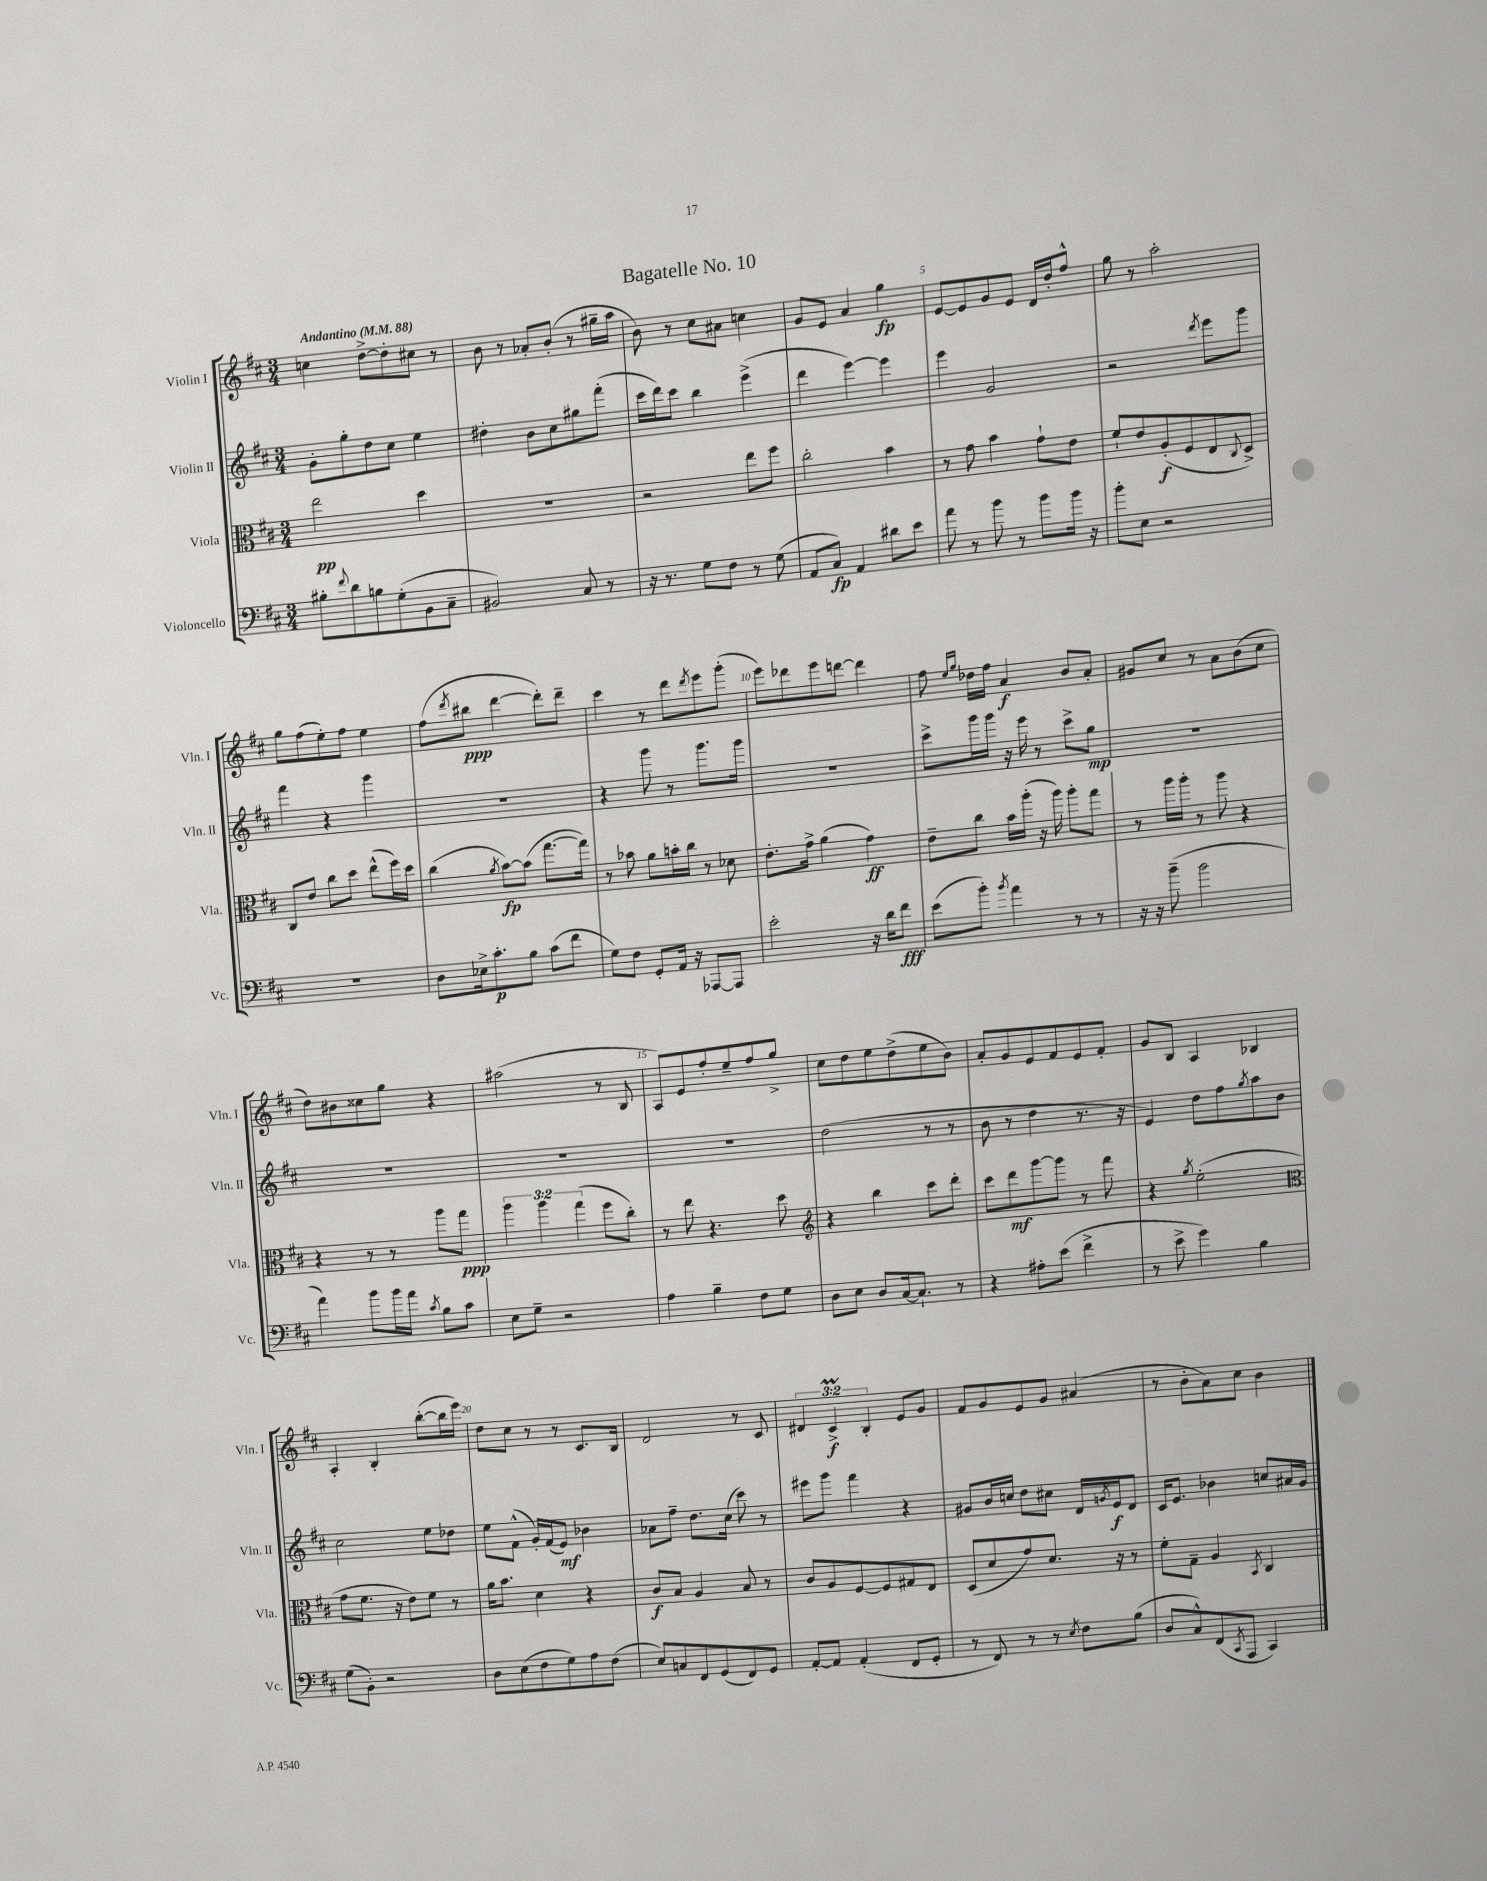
\header { title = "Bagatelle No. 10" }
<<
\new StaffGroup <<
\new Staff = "s0" \with { instrumentName = "Violin I" shortInstrumentName = "Vln. I" } {
    \clef treble \key d \major \numericTimeSignature \time 3/4 \override Staff.TupletNumber.text = #tuplet-number::calc-fraction-text \tempo "Andantino" 4 = 88
    c''4 d''8~-> d''8-. cis''8 r8 |
    b'8 r8 aes'8-. b'8-.( r8 gis''16-- a''16 |
    b'8) r8 cis''8 ais'8 c''4 |
    g'8 e'8 a'4 g''4\fp |
    e'8~ e'8 g'8 e'8 d'16 d''16-. fis''8-^ |
    g''8 r8 a''2-. |
    g''8 fis''8( e''8-.) fis''8 e''4 |
    fis''8( \acciaccatura { d'''8 } bis''8\ppp d'''4~ d'''8-.) d'''8-- |
    cis'''4 r8 d'''8 \acciaccatura { d'''8 } e'''8 g'''8-.( |
    e'''8) des'''8 e'''8 d'''8~ d'''4 |
    fis''8 \grace { e''16 g''16 } des''16 fis''16 a'4\f b'8 a'8-. |
    gis'8 cis''8 r8 a'8 b'8( cis''8 |
    d''8) bis'8 cisis''8 g''8 r4 |
    ais''2( r8 b8 |
    a8) e'8 fis''8-. e''8-- fis''8 g''8-> |
    cis''8 d''8 e''8 d''8->( e''8 b'8) |
    a'8-. g'8 e'8 fis'8 e'8 fis'8-. |
    g'8 b8 a4 bes4 |
    a4-. b4-. b''8~-.( b''16 e'''16) |
    d''8 cis''8 r8 r8 cis'8. b16 |
    d'2 r8 cis'8 |
    \tuplet 3/2 { dis'4 cis'4->\prall\f b4-. } e'8 g'8 |
    fis'8 g'8 e'8 g'8 ais'4( |
    r8 b'8-. a'8) cis''8 b'4 \bar "|." |
}
\new Staff = "s1" \with { instrumentName = "Violin II" shortInstrumentName = "Vln. II" } {
    \clef treble \key d \major \numericTimeSignature \time 3/4
    g'8-. g''8-. d''8 cis''8 e''4 |
    dis''4-. b'8 cis''8 gis''8 fis'''8-.( |
    cis'''16 d'''16) cis'''8 b''4 e'''4->( |
    d'''4 e'''4~) e'''4 |
    e'''4 g'2 |
    r2 \acciaccatura { d'''8 } e'''8 g'''8 |
    fis'''4 r4 g'''4 |
    R2. |
    r4 g'''8 r8 g'''8. g'''16 |
    R2. |
    cis'''8-> g'''16 g'''16 r16 e'''16 r8 cis'''8-> g''8\mp |
    R2. |
    R2. |
    R2. |
    R2. |
    d''2( r8 r8 |
    b'8 r8 d''4 r8. r16 |
    e'4) d''8 fis''8 \acciaccatura { g''8 } a''8 b'8 |
    cis''2 e''8 des''8 |
    e''8 fis'8-^( g'16-.) fis'16( e'8\mf) bes'4 |
    aes'8 fis''8-- d''8. cis''16( cis'''8) r8 |
    eis'''8 g'''8 fis'''4 r4 |
    gis'8 b'16 c''16 d''8 cis''8 d'16 \acciaccatura { g'8 } e'16\f d'8 |
    cis'16 e'8. bes'4 c''8 ais'16 g'16 \bar "|." |
}
\new Staff = "s2" \with { instrumentName = "Viola" shortInstrumentName = "Vla." } {
    \clef alto \key d \major \numericTimeSignature \time 3/4 \override Staff.TupletNumber.text = #tuplet-number::calc-fraction-text
    e''2\pp d''4 |
    R2. |
    r2 e''8 fis''8 |
    cis''2-. b'4 |
    r8 g'8 b'4 g'8-! e'8 |
    fis'8-! e'8 a8-.\f( fis8 e8 \appoggiatura { cis8 } d8->) |
    cis8 e'8 cis''8 d''8 e''8-^( fis''16) d''16 |
    cis''4( \acciaccatura { a'8 } b'8~\fp) b'8( g''8.~ g''16) |
    r8 bes'8 a'8 b'16-. cis''16 r8 des'8 |
    e'8.-. g'16-> a'4( g'4\ff) |
    e'8-- cis''8 b'16 a''16-.( r16 a''16) a''8-. g''8 |
    r8 a''16 a''16-. r8 a''8 r4 |
    r4 r8 r8 a''8 g''8\ppp |
    \tuplet 3/2 { a''4 a''4 g''4( } fis''8 cis''8-.) |
    r8 e''8 r4. d''8 |
    \clef treble r4 b''4 cis'''8 d'''8-. |
    cis'''8 d'''8\mf g'''8~ g'''8 r8 fis'''8 |
    r4 \acciaccatura { g''8 } e''2-.( |
    \clef alto g'8 fis'8. r16 e'8) fis'8 r8 |
    a'16 b'8. d'4 r4 |
    cis'8\f b8 a4 b8 r8 |
    cis'8 a8 fis8~ fis8 gis8 e8 |
    d8( d'8 g'8) d'8. r16 r8 |
    fis'8-. g8-- a4 \acciaccatura { b,8 } cis4 \bar "|." |
}
\new Staff = "s3" \with { instrumentName = "Violoncello" shortInstrumentName = "Vc." } {
    \clef bass \key d \major \numericTimeSignature \time 3/4
    bis8-. \appoggiatura { fis'8 } d'8 b8 g8-.( b,8 cis8-- |
    bis,2) cis8 r8 |
    r16 r8. g8 fis8 r8 g8( |
    a,8 cis8\fp) a,4 dis'8 e'8 |
    a'8 r8 b'8 r8 b'8 b'16 r16 |
    b'8-. e8 r2 |
    R2. |
    d8 ees16-> cis'8.-.\p b8 cis'8( fis'8 |
    g8) fis8 g,8-. a,16 r16 aes,,8~ aes,,8 |
    e'2-. r16 d'16 fis'8\fff |
    e'8( b'8-.) \acciaccatura { b'8 } a'4 r8 r8 |
    r16 r16 b'8--( b'2 |
    a'4) b'8 b'16 a'16 \acciaccatura { cis'8 } b8 cis'8 |
    e8 g8-- r2 |
    a4 b4-- fis8 g8 |
    d8 e8 d8 cis16~ cis8.-! r8 |
    r4 ais8-. e'8( fis'4-> |
    r8 e'8-> g'4) b4 |
    g8( b,8-.) r2 |
    d8 e8( fis8 g8) a8 fis8( |
    e8) c8 fis,8 g,8( fis,8) g,8 |
    a,8~-. a,8 a,4-.( fis,8 g,8-. |
    r8 fis,8) r8 r8 \acciaccatura { e8 } fis8 b8( |
    d8 cis8-^) fis,8( \acciaccatura { cis,8 } a,,8 cis,4) \bar "|." |
}
>>
>>
\layout { \context { \Score \override BarNumber.break-visibility = ##(#f #t #t) barNumberVisibility = #(every-nth-bar-number-visible 5) } }
